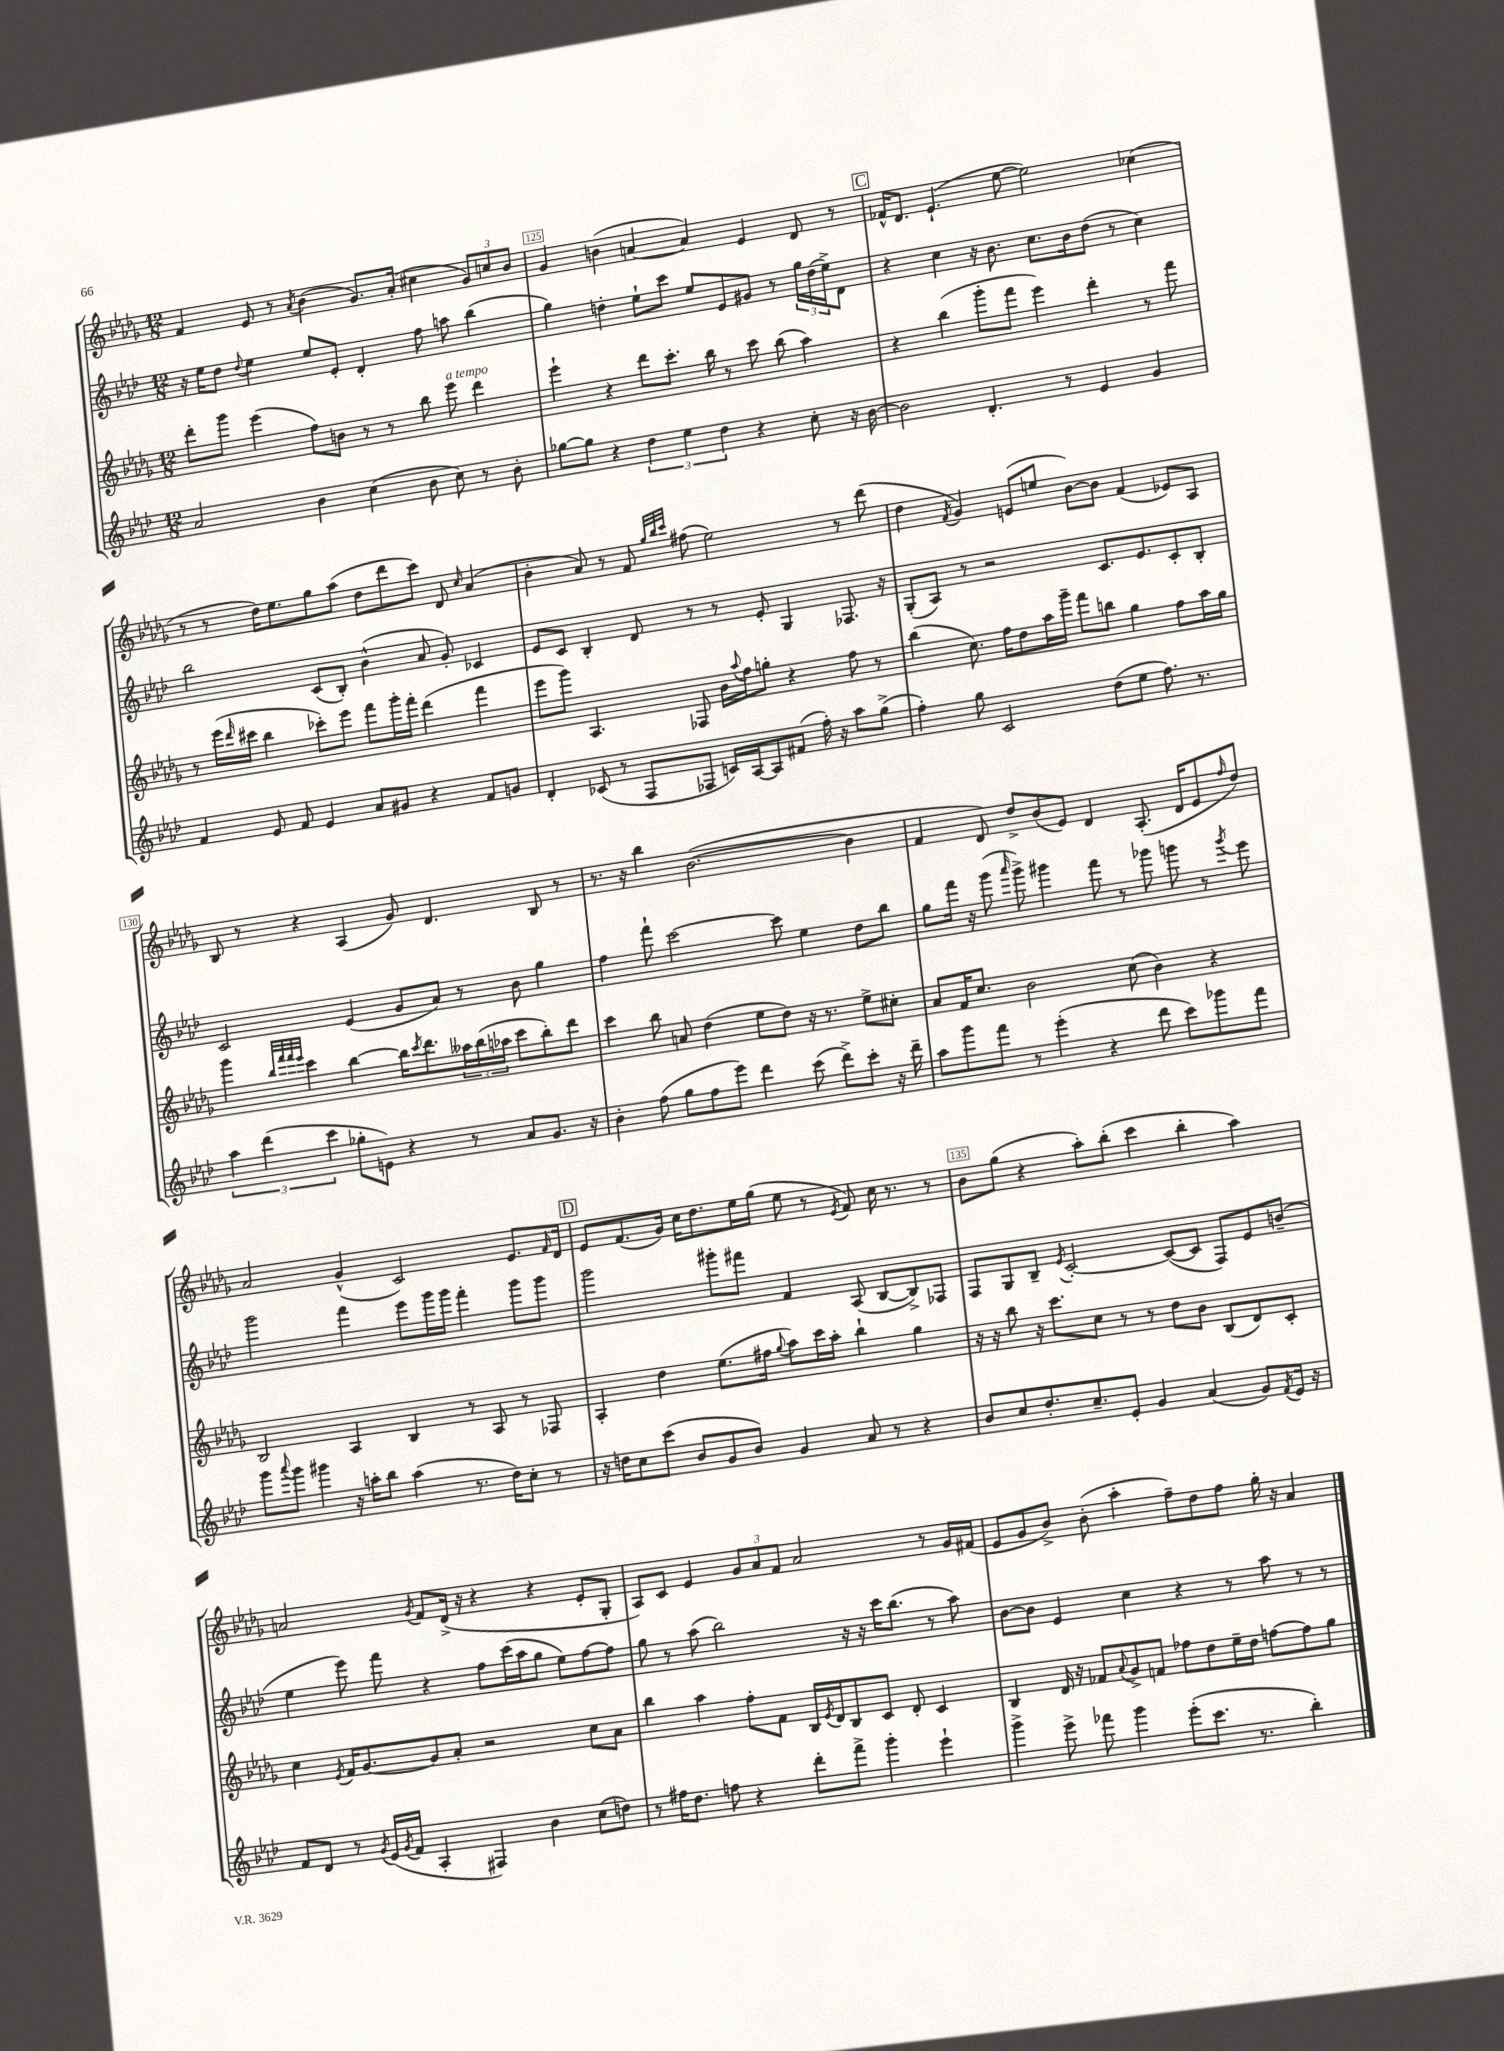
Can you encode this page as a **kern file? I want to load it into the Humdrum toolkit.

**kern	**kern	**kern	**kern
*staff4	*staff3	*staff2	*staff1
*clefG2	*clefG2	*clefG2	*clefG2
*k[b-e-a-d-]	*k[b-e-a-d-g-]	*k[b-e-a-d-]	*k[b-e-a-d-g-]
*M12/8	*M12/8	*M12/8	*M12/8
2a-	8ddd-'	16r	4f
.	.	16ee-	.
.	8ggg-	8dd-	.
.	.	8qqdd-	.
.	(4eee-	4ee-	8e-
.	.	.	8r
.	.	.	8qa-
4b-	8ff)	8ee-	(4b-
.	8b	8e-'	.
(4cc	8r	4d-'	8.g-)
.	8r	.	.
.	.	.	(16a-'
8b-	8bb-	8ff	4cc#
8cc)	8eee-	8aa	.
8r	4ddd-	(4bb-	12g-)
.	.	.	12cc
8b-'	.	.	.
.	.	.	12b-
=	=	=	=
[8gg-	4eee-`	4gg)	4g-
8gg-]	.	.	.
4r	4r	4dd'	(4b
6dd-	8ddd-	8ee-`	[4a
.	8.ccc'	8ccc	.
6ee-	.	.	.
.	.	8ee-	4a])
.	16bb-	.	.
6dd-	.	.	.
.	8r	8e-	.
4r	8ccc	8g#	4e-
.	(8bb-	8r	.
8cc'	4aa-)	24gg	8d-
.	.	(24dd	.
.	.	24ee-^)	.
16r	.	8d-	8r
[16b-	.	.	.
=	=	=	=
2b-]	4r	4r	16f-^^
.	.	.	8.d-
.	(4bb-	4cc	(4.e-`
4.d-'	8ggg-'	16r	.
.	.	8.b-	.
.	8fff	.	[8ee-
.	4eee-)	8.cc	2ee-])
8r	.	.	.
.	.	16b-	.
4e-	4ddd-'	(8dd-	.
.	.	8r	.
4g	8r	4cc)	(4cc-
.	8fff	.	.
=	=	=	=
4f	8r	2bb-	8r
.	(16eee-	.	8r
.	16qqddd-	.	.
.	16ccc#	.	.
8e-	4bb-	.	16dd-)
.	.	.	8.ee-
8f	.	.	.
4e-	8ccc-')	(8c	8gg-
.	8eee-	8B-')	(8aa-
8a-	8fff	(4b-^^	8dd-
8g#	16ggg-'	.	8ddd-
.	16fff'	.	.
4r	(4ddd-	8a-	8ccc)
.	.	8g')	8d-
.	.	.	16qqcc
8f	4fff	4c-	(4a-
8g	.	.	.
=	=	=	=
4d-'	8eee-	8e-	4b-'
.	8ggg-)	8c	.
(8c-	4.A-	4B-'	8a-)
8r	.	.	8r
8F	.	8d-	8f
.	.	.	32qqgg-
.	.	.	32qqbb-
.	.	.	32qqccc
8F-	8F-	8r	(8ff#
16c)	16b-	8r	2ee-)
.	8qqaa-	.	.
[16A-	16ff	.	.
8A-]	8gg'	8e-'	.
(8f#	4r	4G	.
16ff')	.	.	.
16r	.	.	.
8aa-	8ff	8.F-	8r
(8gg^	8r	.	(8ddd-
.	.	16r	.
=	=	=	=
4ff')	(4bb-	(8G'	4dd-
.	.	8A-)	.
.	.	.	8qf
8gg	8.cc)	8r	4g-)
2c	.	2r	.
.	16ff	.	.
.	8dd-	.	(8e
.	16aa-	.	8ee
.	16ggg-~	.	.
.	8fff	.	[8b-)
(8dd-	8bb	8.c	8b-]
8ee-	4gg-	.	(4f
.	.	8.e-	.
8.ff)	.	.	.
.	8ff	8c'	8e-)
8.r	.	.	.
.	16aa-	8B-'	8A-
.	16gg-	.	.
=	=	=	=
6aa-	4ggg-	2c	8B-
.	.	.	8r
(6ddd-	.	.	.
.	32qqbb-	.	.
.	32qqfff	.	.
.	32qqfff	.	.
.	32qqeee-	.	.
.	4ccc	.	4r
6ccc	.	.	.
8gg-'	[4bb-	(4e-	(4A-
8e)	.	.	.
4r	16bb-]	8g	8g-)
.	8qccc	.	.
.	8.ddd-	.	.
.	.	8a-)	4.d-
8r	24aa--	8r	.
.	(24bb-	.	.
.	24aa-	.	.
8a-	8ccc	8b-	.
8.g	8bb-')	4gg	8B-
.	8ddd-	.	8r
16r	.	.	.
=	=	=	=
4b-'	4ccc	4ff	8.r
.	.	.	16r
(8ff	8bb-	8fff`	4bb-
8gg	8a	[2ccc	.
8ff	(4dd-	.	([2.b-
8eee-)	.	.	.
4ddd-	8ee-	.	.
.	8dd-)	8ccc]	.
(8ccc	16r	4ee-	.
.	8.r	.	.
8ddd-^)	.	.	.
8ccc'	8ee-^	8dd-	4b-]
16r	8cc#'	8bb-	.
16ddd-~	.	.	.
=	=	=	=
8aa-	8a-	8gg	4f
8ggg	16f	16fff	.
.	8.cc	16r	.
8fff	.	(8ggg	8d-)
.	.	16qqaaa-	.
8r	2b-	8ggg^)	8dd-^
(4eee-'	.	4ggg#	(8b-
.	.	.	8e-)
4r	.	8fff	4d-
.	(8cc	8r	.
8ddd-	4b-)	8ggg-	(8.A-'
8ccc)	.	8ggg	.
.	.	.	16d-
8ggg-	4r	8r	8e-
.	.	8qggg	16qqff
8fff	.	8eee-	8dd-)
=	=	=	=
8ggg	2B-	2ggg	2a-
8qqaaa-	.	.	.
8ggg	.	.	.
4ggg#	.	.	.
16r	4A-	4fff	(4g-^^
16aa'	.	.	.
8bb-	.	.	.
(4aa	4B-	8eee-	2c)
.	.	16ggg	.
.	.	16ggg	.
8.r	8r	4fff'	.
.	8A-	.	.
16dd-)	.	.	.
8cc'	8r	8ggg	8.e-
8r	8F-	8ggg	.
.	.	.	16qqf
.	.	.	16d-
=	=	=	=
16r	4A-'	2ggg	8e-
16dd	.	.	.
8cc	.	.	(8.f
(8ccc	4dd-	.	.
.	.	.	16g-)
8b-	.	.	16cc
.	.	.	8.dd-
8g	(8.ee-	8ggg#'	.
8b-)	.	8fff#	16ee-
.	16ff#	.	(16gg-
.	8qqgg-	.	.
4g	8aa-)	4f	8ee-
.	16ccc	.	8r
.	16aa-'	.	.
.	.	.	8qe-
8a-	4bb-`	(8A-	8f)
8r	.	[8B-	16cc
.	.	.	8.r
4r	4gg-	8B-^])	.
.	.	8F-	8r
=	=	=	=
8b-	16r	8F	8b-
.	16r	.	.
8cc	8bb-	8G	(8gg-
8.dd-'	16r	8B-~	4r
.	8.ccc	.	.
.	.	8qe-	.
.	.	[2c'	.
8.cc~	.	.	.
.	8cc	.	8aa-')
8e-'	8r	.	(8bb-'
4g	8r	.	4ccc
.	8dd-	(8c_	.
(4a-	8b-	8c]	4bb-'
.	(8B-	8F)	.
8g)	8d-)	8e-	4aa-)
8qf	.	.	.
16e-	8c'	(8b~	.
16r	.	.	.
=	=	=	=
8f	4cc	4ee-	2a
8d-	.	.	.
.	8qe-	.	.
8r	16f	8eee-)	.
.	[8.g-	.	.
8qg	.	.	.
(16e-	.	8fff	.
8qg	.	.	.
16f	.	.	.
.	.	.	8qg-
4A-'	8g-]	4r	8f
.	8a-'	.	(16d-^
.	.	.	16r
4F#)	2r	8ff	4r
.	.	(16ccc	.
.	.	16aa-	.
4b-	.	8gg	4r
.	.	8ee-)	.
(8cc	8cc	[8ff	8e-'
8dd)	8a-	8ff]	8G-'
=	=	=	=
8r	4bb-	8gg	8A-)
16ff#	.	8r	8c
8.dd-	.	.	.
.	4aa-	(8aa-	4e-
8ff	.	2bb-)	.
4r	8ff'	.	12g-
.	.	.	12a-
.	8f	.	.
.	.	.	12f
8ddd-'	16B-	.	2a-
.	8qe-	.	.
.	16d-	.	.
8fff^	8B-	16r	.
.	.	16r	.
4ggg'	8c	16ccc	.
.	.	(8.bb-	.
.	8d-'	.	.
4eee-`	4c	8r	8r
.	.	8aa-)	16g-
.	.	.	(16f#
=	=	=	=
4ggg^	4B-	[8b-	8e-
.	.	8b-]	8g-
8eee-^	16d-	4e-	8b-^)
.	16r	.	.
8fff-	8f-	.	(8b-'
.	8qqa-	.	.
4ggg	8g-^	4cc	4aa-'
.	8f	.	.
(8eee-'	8ff-	4r	8ff~)
8.ccc	8dd-	.	8dd-
.	16ee-~	8r	8ff
8.r	16dd-	.	.
.	[8ff	8aa-	16gg-'
.	.	.	16r
4bb-')	8ff]	8r	4a-
.	8gg-	8r	.
==	==	==	==
*-	*-	*-	*-
